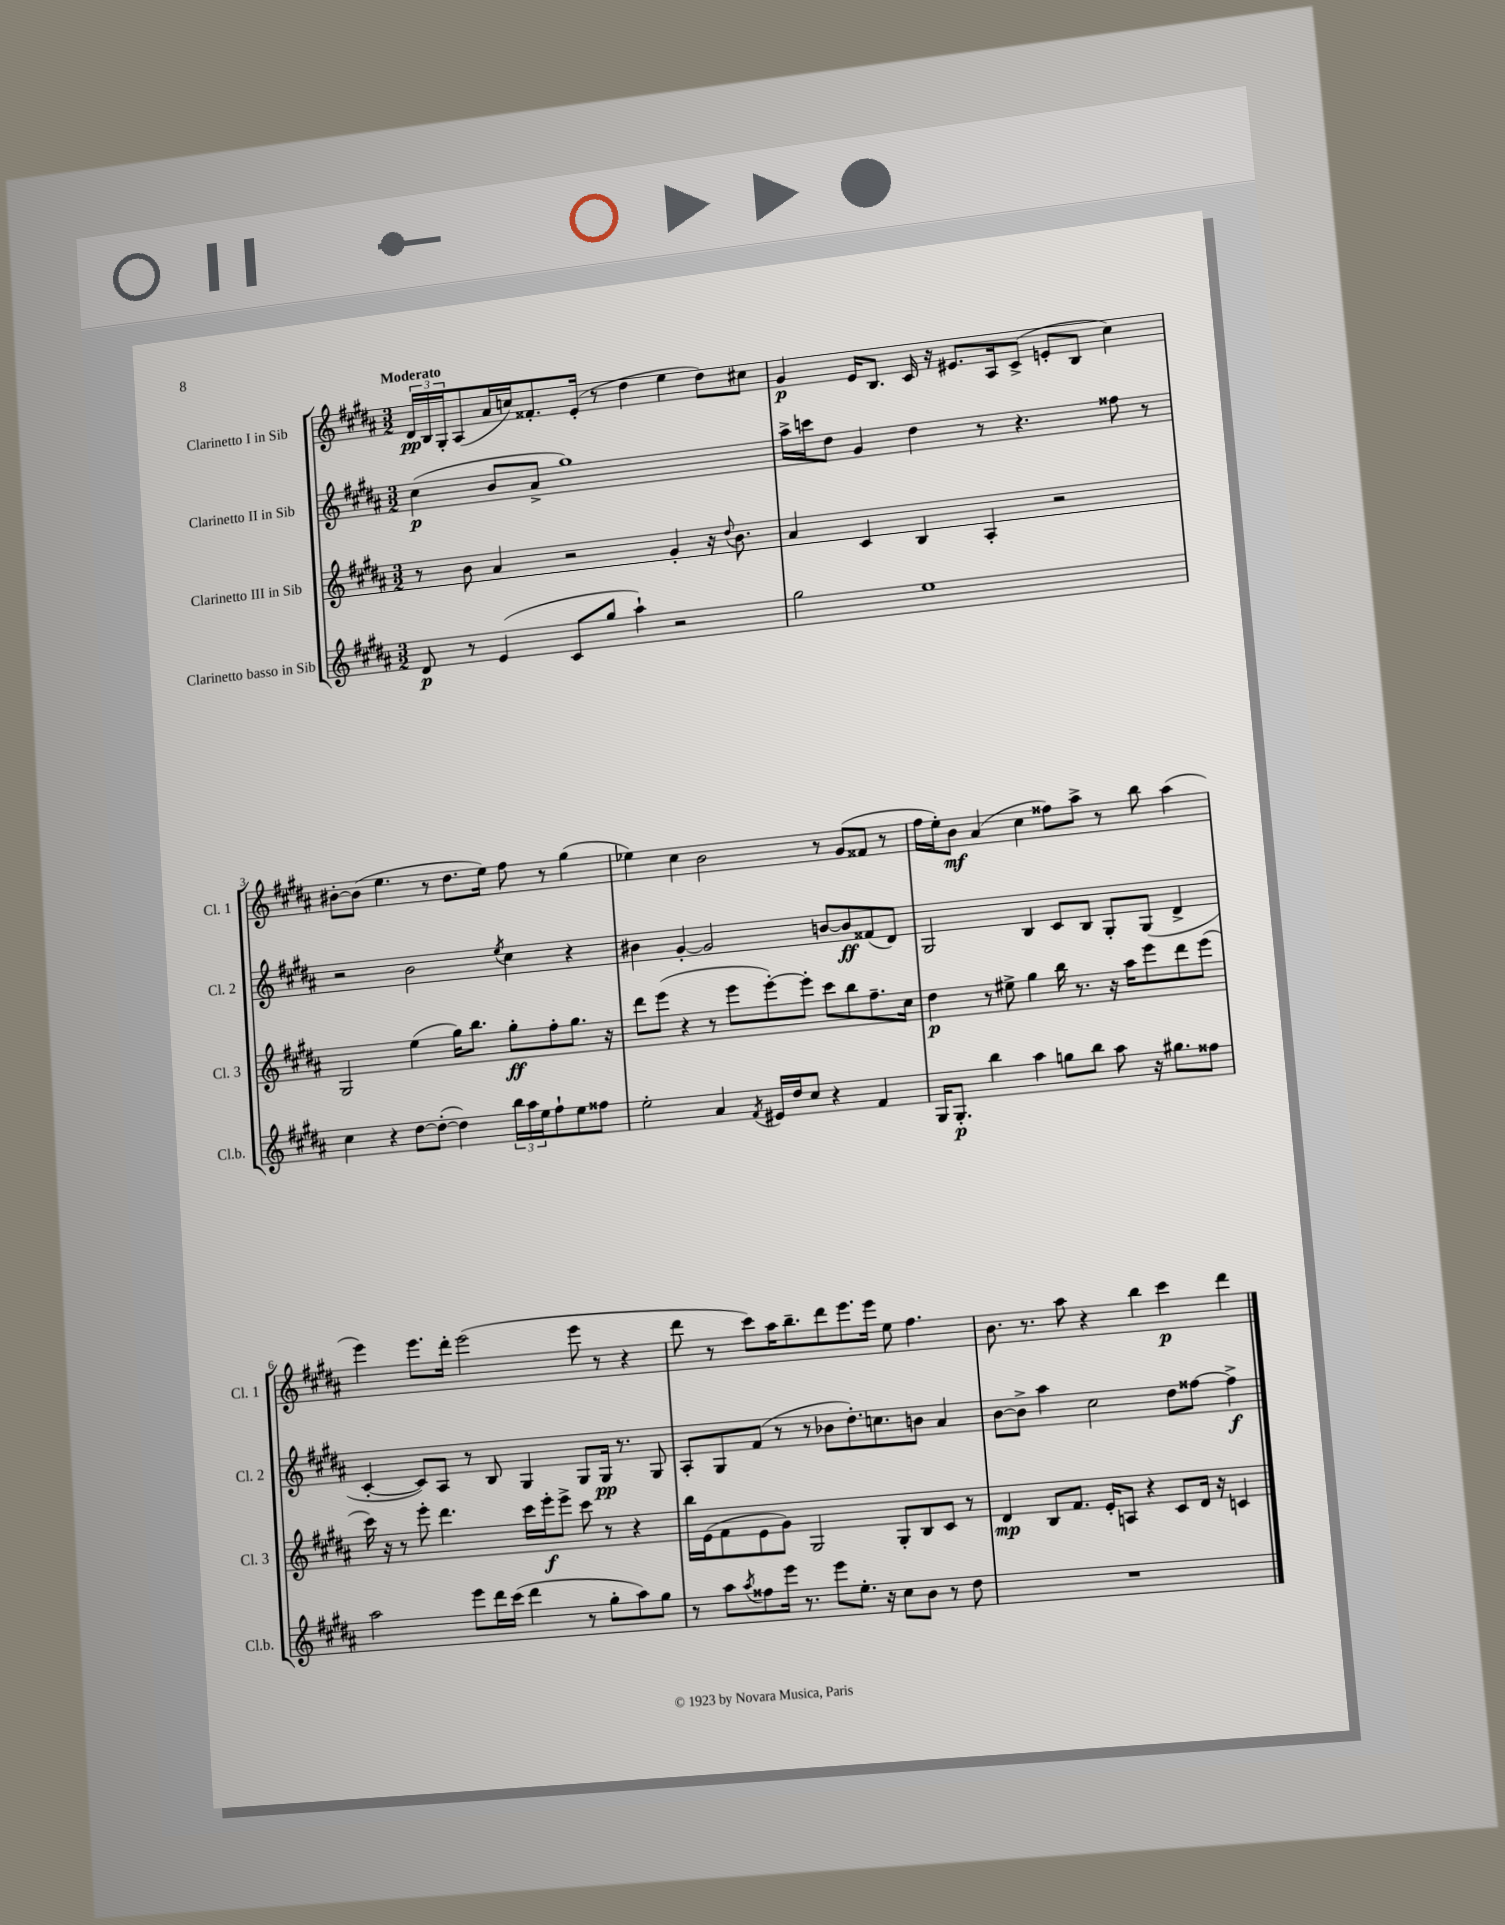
<<
\new StaffGroup <<
\new Staff = "s0" \with { instrumentName = "Clarinetto I in Sib" shortInstrumentName = "Cl. 1" } {
    \clef treble \key b \major \numericTimeSignature \time 3/2 \tempo "Moderato"
    \tuplet 3/2 { dis'16\pp b16 gis16-. } ais8( ais'16 c''16) fisis'8.-. e'16-.( r8 dis''4 e''4 dis''8) cis''8 |
    gis'4\p e'16 b8. cis'16 r16 eis'8. ais16 cis'8->( e'8-. b8 cis''4) |
    bis'8~-. bis'8( e''4. r8 dis''8. e''16) fis''8 r8 gis''4( |
    ees''4) cis''4 b'2 r8 gis'8( fisis'8 r8 |
    fis''16 e''16-.) b'8\mf ais'4( cis''4 fisis''8) ais''8-> r8 b''8 ais''4( |
    e'''4) e'''8. dis'''16-. e'''2( e'''8 r8 r4 |
    dis'''8 r8 cis'''8) ais''16 b''8.-- dis'''8 e'''8. e'''16 e''8 fis''4. |
    b'8. r8. ais''8 r4 b''4 cis'''4\p dis'''4 \bar "|." |
}
\new Staff = "s1" \with { instrumentName = "Clarinetto II in Sib" shortInstrumentName = "Cl. 2" } {
    \clef treble \key b \major \numericTimeSignature \time 3/2
    cis''4\p( b'8 ais'8-> gis''1) |
    ais''16-> c'''16 dis''8 gis'4 dis''4 r8 r4. fisis''8 r8 |
    r2 b'2 \acciaccatura { e''8 } cis''4 r4 |
    bis'4 gis'4~-. gis'2 b'8~ b'8\ff fisis'8( dis'8) |
    gis2 b4 cis'8 b8 gis8-. gis8( dis'4-> |
    cis'4~-. cis'8) ais8 r8 b8 gis4 gis8 gis16\pp r8. gis8 |
    ais8-. gis8 fis'8( r8 r8 bes'8 dis''8.-.) c''8. b'8 ais'4 |
    b'8~ b'8-> ais''4 cis''2 dis''8 fisis''8~ fisis''4->\f \bar "|." |
}
\new Staff = "s2" \with { instrumentName = "Clarinetto III in Sib" shortInstrumentName = "Cl. 3" } {
    \clef treble \key b \major \numericTimeSignature \time 3/2
    r8 b'8 ais'4 r2 gis'4-. r16 \appoggiatura { dis''8 } b'8. |
    ais'4 cis'4 b4 ais4-. r2 |
    gis2 e''4( gis''16) b''8. gis''8-.\ff fis''8-. gis''8. r16 |
    dis'''8 e'''8( r4 r8 e'''8 e'''8~-.) e'''8-. cis'''8 b''8 fis''8.-- cis''16 |
    dis''4\p r8 eis''8-> gis''4 b''16 r8. r16 ais''16 e'''8 dis'''8 e'''8( |
    cis'''16) r16 r8 e'''8-. dis'''4. cis'''16 e'''16-.\f e'''8-> cis'''8 r8 r4 |
    b''16 e'16( fis'8 e'8 gis'8) gis2 gis8-. b8 cis'8 r8 |
    dis'4\mp b8 fis'8. e'16-. a8 r4 cis'8 dis'16 r16 c'4 \bar "|." |
}
\new Staff = "s3" \with { instrumentName = "Clarinetto basso in Sib" shortInstrumentName = "Cl.b." } {
    \clef treble \key b \major \numericTimeSignature \time 3/2
    dis'8\p r8 e'4( cis'8 gis''8 ais''4-!) r2 |
    gis''2 e''1 |
    cis''4 r4 dis''8~ dis''8~-.( dis''4) \tuplet 3/2 { b''16 ais''16 e''16 } fis''8-! e''8 fisis''8 |
    e''2-. ais'4 \acciaccatura { fis'8 } eis'16 dis''16 cis''8 r4 fis'4 |
    gis16 gis8.-.\p b''4 ais''4 g''8 b''8 ais''8 r16 gis''8. fisis''8 |
    ais''2 e'''8 dis'''16 cis'''16( dis'''4 r8 gis''8-. ais''8) gis''8 |
    r8 ais''8 \acciaccatura { ais''8 } fisis''8 e'''16 r8. e'''8 e''8.-. r16 cis''8 b'8 r8 dis''8 |
    R1. \bar "|." |
}
>>
>>
